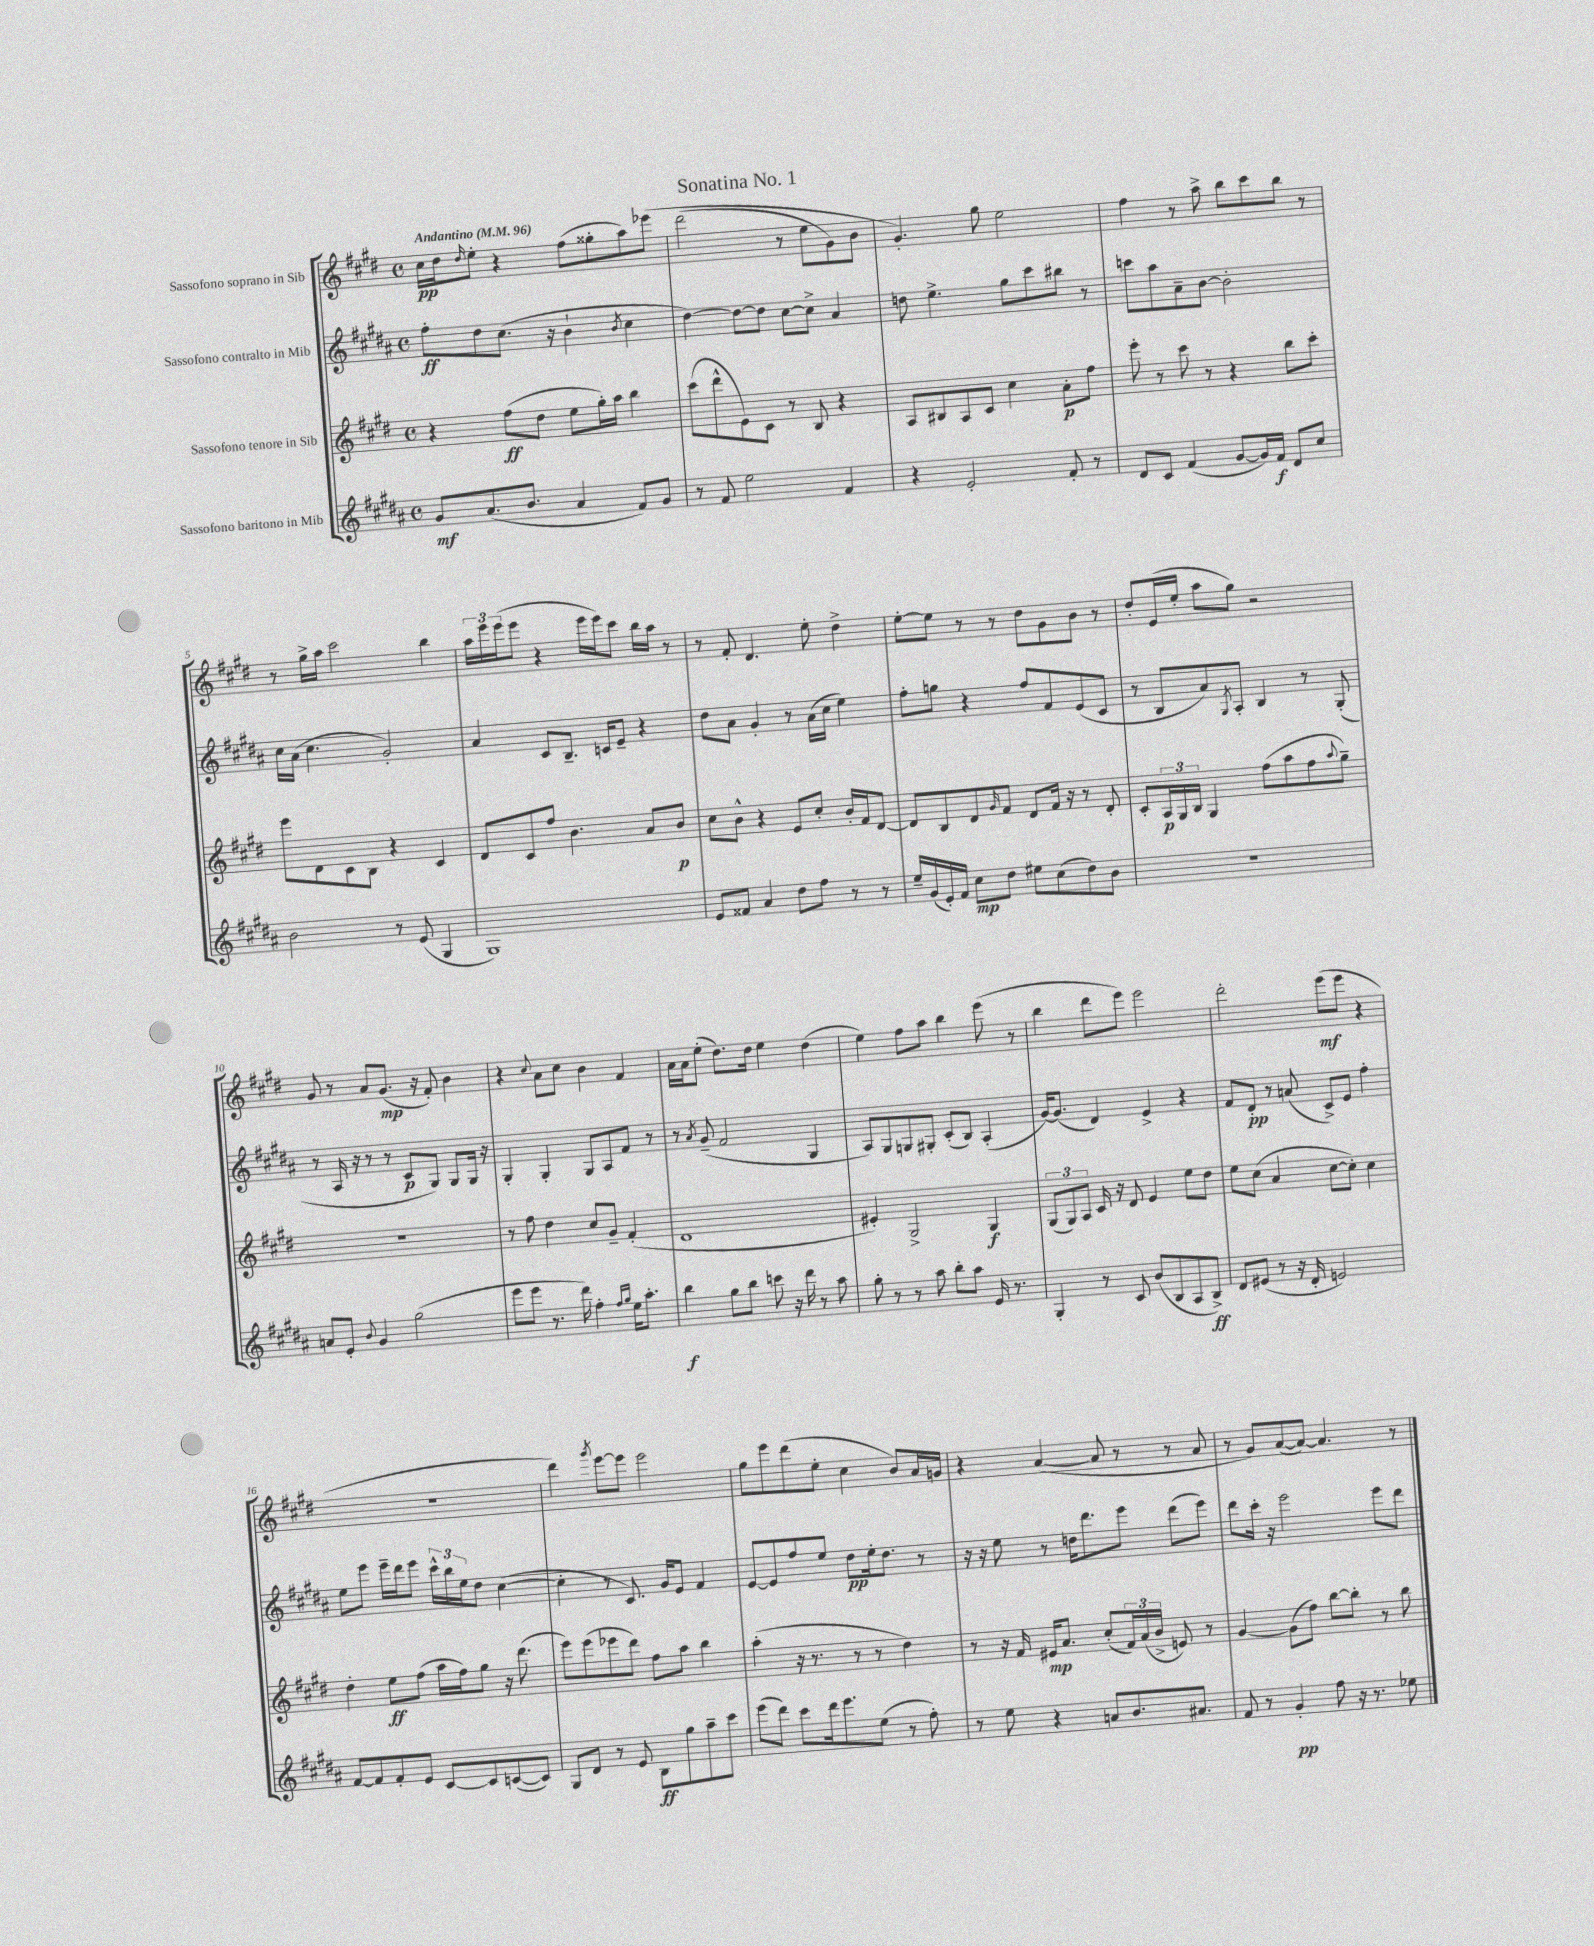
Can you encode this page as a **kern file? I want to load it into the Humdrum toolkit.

**kern	**dynam	**kern	**dynam	**kern	**dynam	**kern	**dynam
*part4	*part4	*part3	*part3	*part2	*part2	*part1	*part1
*staff4	*staff4	*staff3	*staff3	*staff2	*staff2	*staff1	*staff1
*I"Sassofono baritono in Mib	*	*I"Sassofono tenore in Sib	*	*I"Sassofono contralto in Mib	*	*I"Sassofono soprano in Sib	*
*clefG2	*	*clefG2	*	*clefG2	*	*clefG2	*
*k[f#c#g#d#a#]	*	*k[f#c#g#d#]	*	*k[f#c#g#d#a#]	*	*k[f#c#g#d#]	*
*M4/4	*	*M4/4	*	*M4/4	*	*M4/4	*
*met(c)	*	*met(c)	*	*met(c)	*	*met(c)	*
*MM96	*	*MM96	*	*MM96	*	*MM96	*
=1	=1	=1	=1	=1	=1	=1	=1
!	!	!	!	!	!	!LO:TX:a:B:t=Andantino	!
8g#/L	mf	4r	.	8ff#'\L	ff	16cc#\LL	pp
.	.	.	.	.	.	16dd#\J	.
.	.	.	.	.	.	16qqdd#/	.
(8.a#/	.	.	.	8dd#\	.	8ee'\J	.
.	.	(8ff#\L	ff	(8.cc#\J	.	4r	.
8.b/J	.	.	.	.	.	.	.
.	.	8dd#\J	.	.	.	.	.
.	.	.	.	16r	.	.	.
4a#/	.	8ee\L	.	4b`\	.	(8ff#\L	.
.	.	16gg#'\L)	.	.	.	8gg##X'\	.
.	.	16aa\JJ	.	.	.	.	.
.	.	.	.	8qb/	.	.	.
8f#/L)	.	4bb\	.	4cc#\	.	8aa\)	.
8g#/J	.	.	.	.	.	(8eee-X\J	.
=2	=2	=2	=2	=2	=2	=2	=2
8r	.	(8ccc#\L	.	[4dd#\)	.	(2ddd#\	.
8f#/	.	8ddd#^^\	.	.	.	.	.
2ee\	.	8e\)	.	8dd#\L_	.	.	.
.	.	8c#\J	.	8dd#\J]	.	.	.
.	.	8r	.	[8cc#\L	.	8r	.
.	.	8B/	.	8cc#^\J]	.	8ee\L	.
4f#/	.	4r	.	4a#/	.	8g#\)	.
.	.	.	.	.	.	8b\J	.
=3	=3	=3	=3	=3	=3	=3	=3
4r	.	8A/L	.	8ddn\	.	4.g#'/)	.
.	.	8B#X/	.	4.ee^\	.	.	.
2e'/	.	8A/	.	.	.	.	.
.	.	8c#/J	.	.	.	8gg#\	.
.	.	4cc#\	.	8gg#\L	.	2ee\	.
.	.	.	.	8ccc#\	.	.	.
8f#'/	.	8a'\L	p	8bb#X\J	.	.	.
8r	.	8ff#\J	.	8r	.	.	.
=4	=4	=4	=4	=4	=4	=4	=4
8d#/L	.	8eee'\	.	8cccn\L	.	4ff#\	.
8c#/J	.	8r	.	8aa#\	.	.	.
(4f#/	.	8ccc#\	.	8a#~\	.	8r	.
.	.	8r	.	[8b\J	.	8aa^\	.
[8g#/L	.	4r	.	2b'\]	.	8bb\L	.
16g#/L])	.	.	.	.	.	8ccc#\	.
16f#/JJ	f	.	.	.	.	.	.
8d#/L	.	8bb\L	.	.	.	8bb\J	.
8cc#/J	.	8ccc#'\J	.	.	.	8r	.
!!LO:LB:g=z
=5	=5	=5	=5	=5	=5	=5	=5
2b\	.	8eee\L	.	16cc#\LL	.	8r	.
.	.	.	.	(16a#\JJ	.	.	.
.	.	8d#\	.	4.cc#\	.	16gg#^\LL	.
.	.	.	.	.	.	16aa\JJ	.
.	.	8c#\	.	.	.	2ccc#\	.
.	.	8B\J	.	.	.	.	.
8r	.	4r	.	2g#'/)	.	.	.
(8e/	.	.	.	.	.	.	.
4G#/	.	4c#/	.	.	.	4bb\	.
=6	=6	=6	=6	=6	=6	=6	=6
1G#)	.	8d#/L	.	4a#/	.	24aa\LL	.
.	.	.	.	.	.	24eee\	.
.	.	.	.	.	.	(24eee\J	.
.	.	8c#/	.	.	.	8eee\J	.
.	.	8ff#/J	.	8c#/L	.	4r	.
.	.	4.b\	.	8.B~/J	.	.	.
.	.	.	.	.	.	16eee\LL	.
.	.	.	.	16cn/KL	.	16eee\J)	.
.	.	.	.	8e~/J	.	8ccc#\J	.
.	.	8a/L	.	4r	.	16bb\LL	.
.	.	.	.	.	.	16aa\JJ	.
.	.	8b/J	p	.	.	8r	.
=7	=7	=7	=7	=7	=7	=7	=7
8e/L	.	8cc#\L	.	8dd#\L	.	8r	.
8f##X/J	.	8b^^\J	.	8a#\J	.	8f#'/	.
4a#/	.	4r	.	4g#'/	.	4.d#/	.
8dd#\L	.	8e/L	.	8r	.	.	.
8ff#\J	.	8cc#'/J	.	(16a#\LL	.	8ee'\	.
.	.	.	.	16cc#\JJ	.	.	.
8r	.	16b'/LL	.	4ee\)	.	4dd#^\	.
.	.	16f#/J	.	.	.	.	.
8r	.	[8d#/J	.	.	.	.	.
=8	=8	=8	=8	=8	=8	=8	=8
16ee~/LL	.	8d#/L]	.	8ff#'\L	.	[8ee'\L	.
(16g#/	.	.	.	.	.	.	.
16e'/)	.	8B/	.	8ggn\J	.	8ee\J]	.
16f#/JJ	.	.	.	.	.	.	.
8cc#\L	mp	8d#/	.	4r	.	8r	.
.	.	16qqg#/	.	.	.	.	.
8dd#\J	.	8f#/J	.	.	.	8r	.
8ee#X\L	.	8d#/L	.	8ff#/L	.	8dd#\L	.
(8cc#\	.	16f#/Jk	.	8f#/	.	8g#\	.
.	.	16r	.	.	.	.	.
8dd#\)	.	8r	.	(8e/	.	8b\J	.
8b\J	.	8d#'/	.	8c#/J	.	8r	.
=9	=9	=9	=9	=9	=9	=9	=9
1r	.	8c#'/L	.	8r	.	8dd#'/L	.
.	.	24A/L	p	8B/L	.	(16e/L	.
.	.	24G#/	.	.	.	.	.
.	.	.	.	.	.	16ee'/JJ	.
.	.	24B/JJ	.	.	.	.	.
.	.	4G#/	.	8a#/)	.	8aa\L	.
.	.	.	.	8qG#/	.	.	.
.	.	.	.	8A#'/J	.	8gg#\J)	.
.	.	(8ff#\L	.	4B/	.	2r	.
.	.	8aa\	.	.	.	.	.
.	.	8ff#\	.	8r	.	.	.
.	.	8qqaa/	.	.	.	.	.
.	.	8gg#~\J)	.	(8G#'/	.	.	.
!!LO:LB:g=z
=10	=10	=10	=10	=10	=10	=10	=10
8an/L	.	1r	.	8r	.	8g#/	.
8e'/J	.	.	.	16A#/	.	8r	.
.	.	.	.	16r	.	.	.
8qqb/	.	.	.	.	.	.	.
4g#/	.	.	.	8r	.	8a/L	.
.	.	.	.	8r	.	(8.g#/J	mp
(2gg#\	.	.	.	8c#/L	p	.	.
.	.	.	.	.	.	16r	.
.	.	.	.	8G#/J)	.	8f#'/)	.
.	.	.	.	8G#/L	.	4b\	.
.	.	.	.	16G#/Jk	.	.	.
.	.	.	.	16r	.	.	.
=11	=11	=11	=11	=11	=11	=11	=11
8eee\L	.	8r	.	4G#'/	.	4r	.
8eee\J	.	8ff#\	.	.	.	.	.
.	.	.	.	.	.	8qqcc#/	.
8.r	.	4dd#\	.	4G#'/	.	8a\L	.
.	.	.	.	.	.	8cc#\J	.
16ddd#\)	.	.	.	.	.	.	.
4ff#'\	.	8cc#/L	.	8G#/L	.	4b\	.
.	.	8g#~/J	.	8A#/	.	.	.
16qqff#/LL	.	.	.	.	.	.	.
16qqgg#/JJ	.	.	.	.	.	.	.
16ee\KL	.	(4f#'/	.	8f#/J	.	4f#/	.
8.aa#'\J	.	.	.	.	.	.	.
.	.	.	.	8r	.	.	.
=12	=12	=12	=12	=12	=12	=12	=12
4bb\	f	1d#	.	8r	.	16a\LL	.
.	.	.	.	.	.	16a\J	.
.	.	.	.	8qa#/	.	.	.
.	.	.	.	(8g#~/	.	(8ee'\J	.
8gg#\L	.	.	.	2f#/	.	8.dd#\L)	.
8bb\J	.	.	.	.	.	.	.
.	.	.	.	.	.	16dd#\Jk	.
8cccn\	.	.	.	.	.	4ee\	.
16r	.	.	.	.	.	.	.
16ddd#\	.	.	.	.	.	.	.
8r	.	.	.	4G#/	.	(4dd#\	.
8aa#\	.	.	.	.	.	.	.
=13	=13	=13	=13	=13	=13	=13	=13
8gg#'\	.	4e#X'/)	.	8A#/L)	.	4ee\)	.
8r	.	.	.	8G#/	.	.	.
8r	.	2G#^/	.	8Gn/	.	8ff#\L	.
8aa#\	.	.	.	8G#X'/J	.	8aa\J	.
8bb'\L	.	.	.	(8c#'/L	.	4bb\	.
8aa#\J	.	.	.	8B/J)	.	.	.
16e/	.	4G#/	f	(4A#'/	.	(8eee\	.
8.r	.	.	.	.	.	.	.
.	.	.	.	.	.	8r	.
=14	=14	=14	=14	=14	=14	=14	=14
4G#'/	.	(12G#/L	.	[16g#/KL)	.	4bb\	.
.	.	.	.	(8.g#/J]	.	.	.
.	.	12G#/)	.	.	.	.	.
.	.	12A/J	.	.	.	.	.
8r	.	16c#/	.	4d#/)	.	8ddd#\L	.
.	.	16r	.	.	.	.	.
8c#/	.	8d#/	.	.	.	8eee\J)	.
(8b/L	.	4e/	.	4e^/	.	2eee\	.
8B/	.	.	.	.	.	.	.
8A#/	.	8ee\L	.	4r	.	.	.
8B^/J)	ff	8dd#\J	.	.	.	.	.
=15	=15	=15	=15	=15	=15	=15	=15
8d#/L	.	8ee\L	.	8f#/L	.	2ddd#'\	.
(8e#X/J	.	(8cc#\J	.	8d#'/J	pp	.	.
8r	.	4a/	.	8r	.	.	.
16r	.	.	.	(8an/	.	.	.
16d#'/	.	.	.	.	.	.	.
2en/)	.	[8cc#\L	.	8c#^/L)	.	(8eee\L	mf
.	.	8cc#'\J])	.	8e/J	.	8eee\J	.
.	.	4cc#\	.	4ff#'\	.	4r	.
!!LO:LB:g=z
=16	=16	=16	=16	=16	=16	=16	=16
[8f#/L	.	4dd#'\	.	8ee\L	.	1r	.
8f#/]	.	.	.	8eee\J	.	.	.
8f#'/	.	8ee\L	ff	16eee~\LL	.	.	.
.	.	.	.	16ddd#\J	.	.	.
8e/J	.	(8ff#\J	.	8eee\J	.	.	.
[8c#/L	.	16aa\LL	.	24ccc#^^\LL	.	.	.
.	.	.	.	24bb\	.	.	.
.	.	16ff#\J)	.	.	.	.	.
.	.	.	.	24ee\J	.	.	.
8c#/]	.	8gg#\J	.	8dd#\J	.	.	.
([8cn/	.	16r	.	([4cc#\	.	.	.
.	.	(8.ddd#\	.	.	.	.	.
8c/J])	.	.	.	.	.	.	.
=17	=17	=17	=17	=17	=17	=17	=17
8G#/L	.	8eee\L)	.	4cc#'\]	.	4ddd#\)	.
8d#/J	.	(8eee\	.	.	.	.	.
.	.	.	.	.	.	8qggg#/	.
8r	.	8eee-X\	.	8r	.	[8eee\L	.
8e/	.	8ddd#\J)	.	8.c#/)	.	8eee\J]	.
8B\L	ff	8ff#\L	.	.	.	2eee\	.
.	.	.	.	16g#/KL	.	.	.
8gg#\	.	8aa\J	.	8e/J	.	.	.
8aa#~\	.	4bb\	.	4f#/	.	.	.
8ccc#\J	.	.	.	.	.	.	.
=18	=18	=18	=18	=18	=18	=18	=18
(8eee\L	.	(4aa'\	.	[8e/L	.	8gg#\L	.
8ddd#\J)	.	.	.	8e/]	.	8eee\	.
8ccc#\L	.	16r	.	8ff#/	.	(8ddd#\	.
.	.	8.r	.	.	.	.	.
16ddd#\k	.	.	.	8ee/J	.	8ee'\J	.
8.eee\	.	.	.	.	.	.	.
.	.	8r	.	8dd#\L	pp	4cc#\	.
(8ee\J	.	8r	.	16ee'\k	.	.	.
.	.	.	.	8.dd#\J	.	.	.
8r	.	4dd#\)	.	.	.	8b/L)	.
8ff#'\)	.	.	.	8r	.	16a/L	.
.	.	.	.	.	.	16gn/JJ	.
=19	=19	=19	=19	=19	=19	=19	=19
8r	.	8r	.	16r	.	4r	.
.	.	.	.	16r	.	.	.
8ee\	.	16r	.	8ee\	.	.	.
.	.	16f#/	.	.	.	.	.
4r	.	16e#X/KL	mp	8r	.	([4a/	.
.	.	8.a/J	.	.	.	.	.
.	.	.	.	16ddn\KL	.	.	.
.	.	.	.	8.ddd#\	.	.	.
8an/L	.	(8cc#'/L	.	.	.	8a/]	.
8.b/	.	24f#/L)	.	8eee\J	.	8r	.
.	.	(24a/	.	.	.	.	.
.	.	24b^/JJ	.	.	.	.	.
.	.	8en/)	.	(8ddd#\L	.	8r	.
8.a#X/J	.	.	.	.	.	.	.
.	.	8r	.	8eee\J)	.	8a/	.
=20	=20	=20	=20	=20	=20	=20	=20
8f#/	.	[4g#/	.	8ddd#\L	.	8r	.
8r	.	.	.	16ccc#'\Jk	.	8g#/L)	.
.	.	.	.	16r	.	.	.
4g#'/	pp	(8g#\L]	.	2eee\	.	([8a/	.
.	.	8ff#\J)	.	.	.	8a/J_)	.
8ff#\	.	[8bb\L	.	.	.	4.a/]	.
16r	.	8bb'\J]	.	.	.	.	.
8.r	.	.	.	.	.	.	.
.	.	8r	.	8eee\L	.	.	.
8ee-X\	.	8bb\	.	8ddd#\J	.	8r	.
==	==	==	==	==	==	==	==
*-	*-	*-	*-	*-	*-	*-	*-
